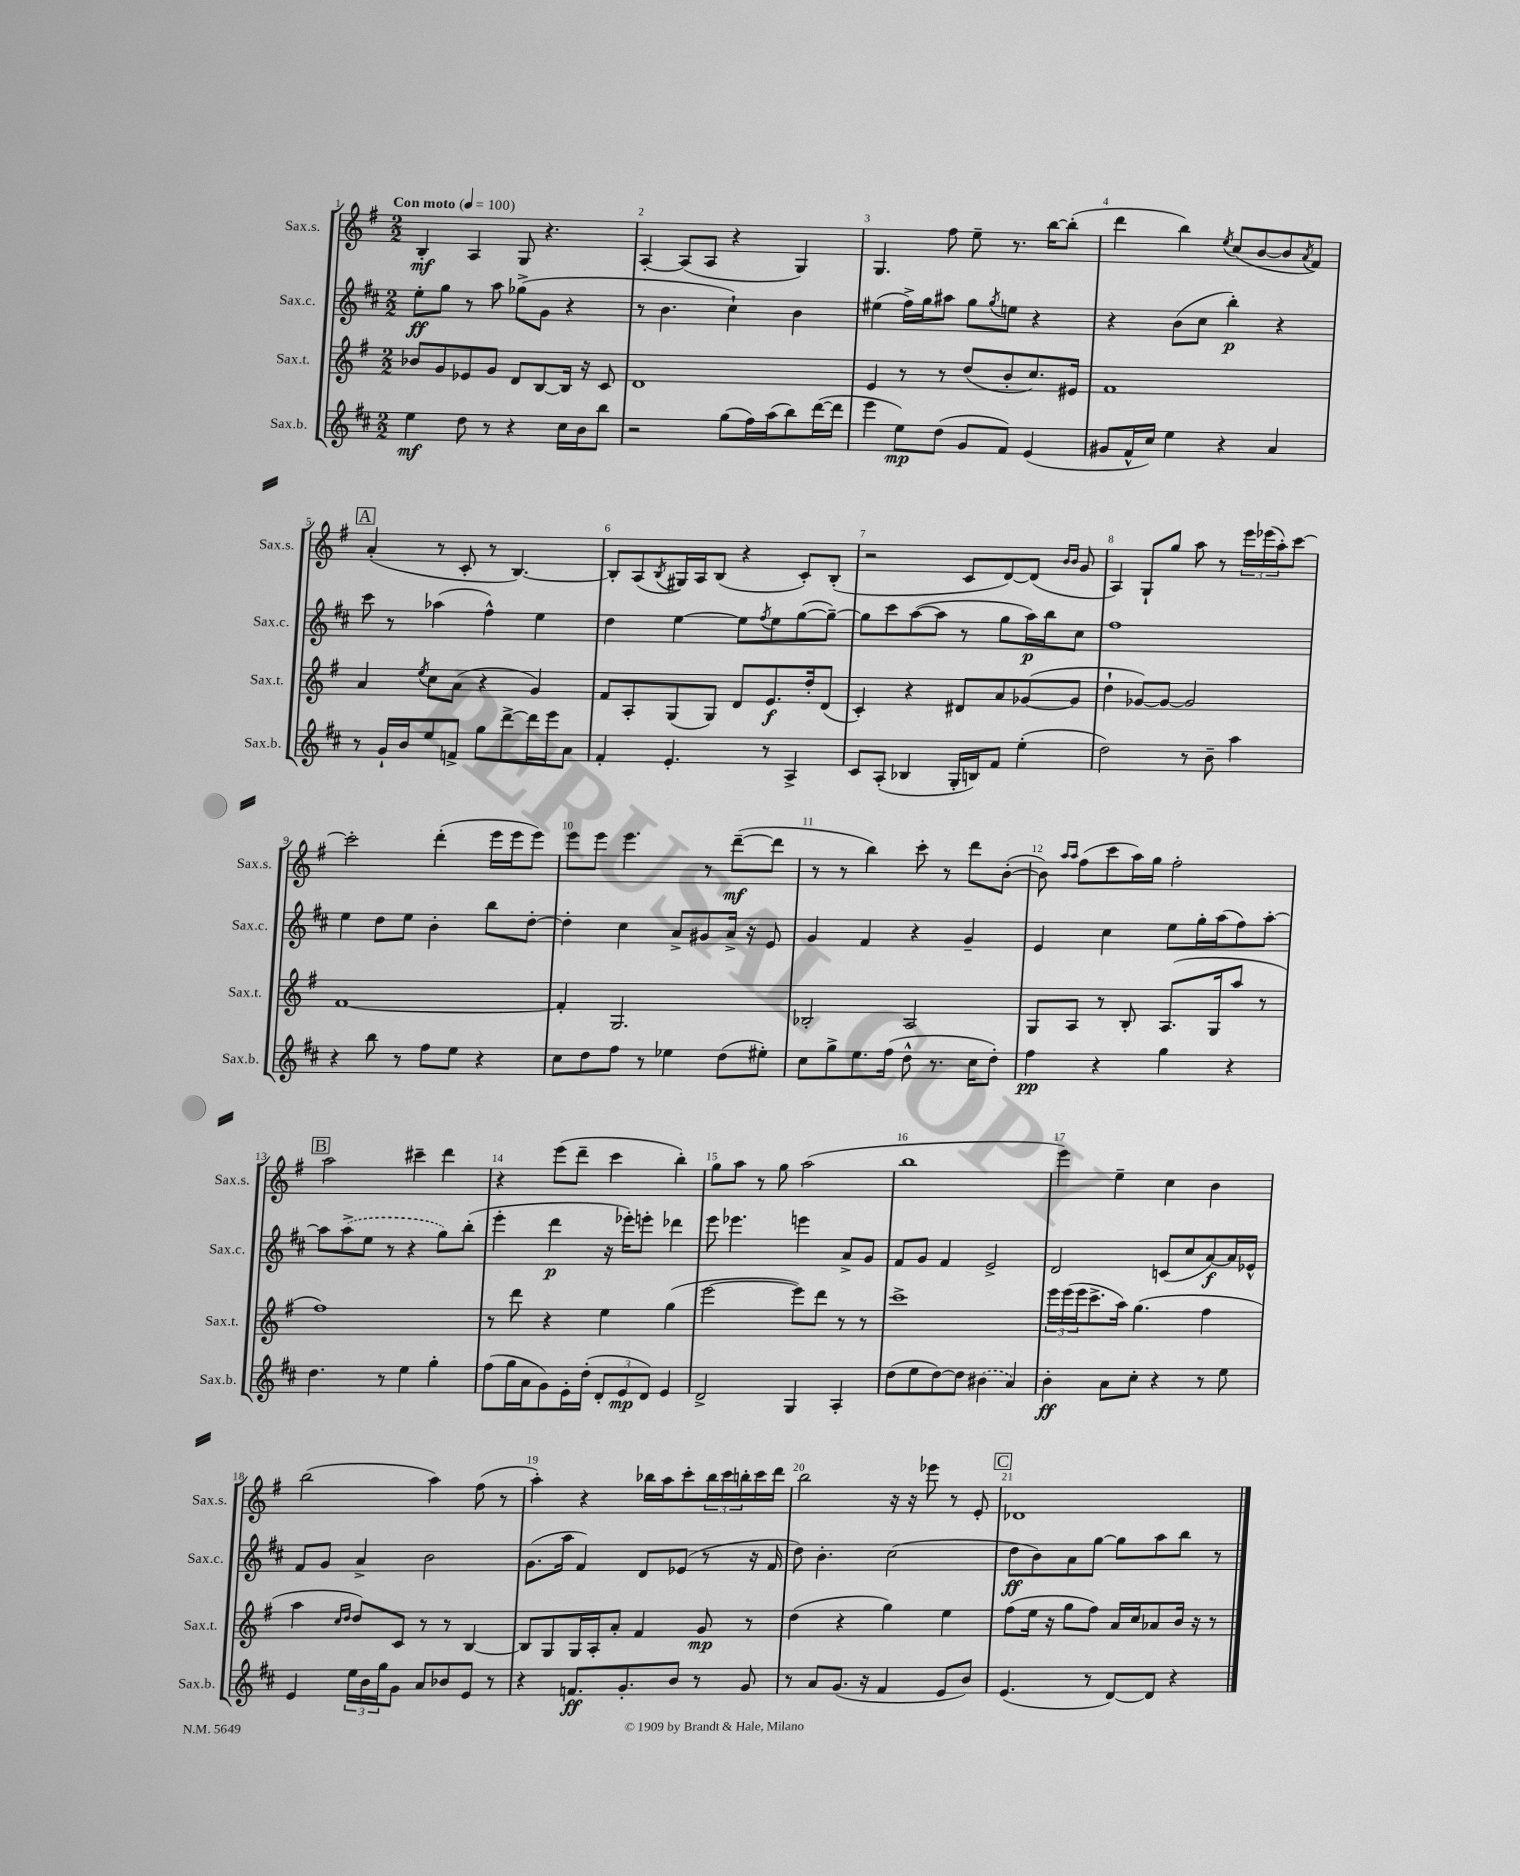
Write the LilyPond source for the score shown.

<<
\new StaffGroup <<
\new Staff = "s0" \with { instrumentName = "Sax.s." shortInstrumentName = "Sax.s." } {
    \clef treble \key g \major \numericTimeSignature \time 2/2 \tempo "Con moto" 4 = 100
    b4-.\mf a4 g8 r4. |
    a4~-. a8( a8 r4 g4) |
    g4. fis''8 e''8-- r8. b''16~ b''8-.( |
    d'''4 b''4) \acciaccatura { e''8 } c''8( b'8~ b'8 \acciaccatura { a'8 } fis'8) |
    \mark \markup { \box "A" } a'4-.( r8 c'8-. r8 b4.~) |
    b8-. a8( \acciaccatura { b8 } gis16) a16 b8( r4 c'8-.) b8-.( |
    r2 c'8 d'8~) d'8( \grace { b'16 b'16 } g'8 |
    a4) g8-! g''8 a''8 r8 \tuplet 3/2 { e'''16 ees'''16( a''16-.) } c'''8~ |
    c'''2-. d'''4-.( e'''16 e'''16 e'''8) |
    e'''8 e'''8 e'''4. r8 d'''8~--\mf( d'''8 |
    r8 r8 b''4) c'''8-. r8 d'''8 b'8~-.( |
    b'8) \grace { a''16 a''16 } fis''8( c'''8 a''16) g''16 fis''2-. |
    \mark \markup { \box "B" } a''2 cis'''4-- d'''4 |
    r4 e'''8( d'''8-- c'''4 b''4-.) |
    g''8 a''8 r8 g''8 a''2( |
    b''1 |
    e'''4) e''4-- c''4 b'4 |
    b''2( a''4) fis''8( r8 |
    a''4-.) r4 bes''16 a''16 c'''8-. \tuplet 3/2 { bes''16 c'''16 b''16-. } c'''16 d'''16 |
    b''2 r16 r16 ees'''8 r8 e'8-. |
    \mark \markup { \box "C" } des'1 \bar "|." |
}
\new Staff = "s1" \with { instrumentName = "Sax.c." shortInstrumentName = "Sax.c." } {
    \clef treble \key d \major \numericTimeSignature \time 2/2
    e''8-.\ff g''8 r8 a''8 ges''8->( g'8 r4 |
    r8 b'4. cis''4-!) b'4 |
    eis''4( fis''16->) g''16 ais''8 g''8 \acciaccatura { g''8 } e''8 r4 |
    r4 b'8( cis''8 b''4-.\p) r4 |
    \mark \markup { \box "A" } cis'''8 r8 aes''4( fis''4-^) e''4 |
    d''4 e''4~ e''8 \acciaccatura { fis''8 } e''8 g''8~( g''8~--) |
    g''8 cis'''8 a''8~( a''8 r8 g''8 a''16\p) b''16 cis''8 |
    fis''1 |
    e''4 d''8 e''8 b'4-. b''8 d''8~-. |
    d''4-. cis''4 a'8-> gis'8 a'16-> r16 e'8 |
    g'4 fis'4 r4 g'4-- |
    e'4 cis''4 e''8 g''16-. a''16( fis''8) a''8~-. |
    \mark \markup { \box "B" } a''8 \once \slurDashed a''8->( e''8 r8 r4 g''8) b''8-.( |
    e'''4-. d'''4\p r16 ees'''16-.) e'''8-. des'''4 |
    e'''8 ees'''4. e'''4 a'8-> g'8 |
    fis'8 g'8 fis'4 e'2-> |
    d'2 c'8( cis''8 a'8~\f) a'16 ees'16-^ |
    fis'8 g'8 a'4-> b'2 |
    g'8.( a''16 fis'4) d'8 ees'8( r8 r16 fis'16 |
    d''8) b'4.-. cis''2( |
    \mark \markup { \box "C" } d''8\ff b'8) a'8 g''8~ g''8 a''8 b''8 r8 \bar "|." |
}
\new Staff = "s2" \with { instrumentName = "Sax.t." shortInstrumentName = "Sax.t." } {
    \clef treble \key g \major \numericTimeSignature \time 2/2
    bes'8 g'8 ees'8 g'8 d'8 b8~ b16 r16 c'8 |
    d'1 |
    e'4 r8 r8 d''8( b'8-. c''8.) eis'16 |
    fis'1 |
    \mark \markup { \box "A" } a'4 \acciaccatura { e''8 } c''8 a'8( r4 g'4) |
    fis'8 a8-. g8( g8) d'8 e'8.\f d''16-. d'8( |
    c'4-.) r4 dis'8 a'8 ges'8~( ges'8 |
    d''4-! ges'8~) ges'8~ ges'2 |
    fis'1~ |
    fis'4-. g2. |
    bes2-. a2 |
    g8 a8 r8 b8-. a8.( g16 a''8 r8 |
    \mark \markup { \box "B" } fis''1) |
    r8 d'''8 r4 e''4 g''4( |
    e'''2~ e'''8) d'''8 r8 r8 |
    c'''1-> |
    \tuplet 3/2 { e'''16 e'''16( e'''16 } c'''8.-> a''16) g''4.( fis''4 |
    a''4 \grace { c''16 d''16 } d''8) c'8 r8 r8 b4~ |
    b8 g8 g16 a16-. a'8-. fis'4 g'8\mp r8 |
    d''4( r4 g''4) e''4 |
    \mark \markup { \box "C" } fis''8( e''16 r16 g''8 fis''8) a'16 c''16 aes'8 b'16 r16 r8 \bar "|." |
}
\new Staff = "s3" \with { instrumentName = "Sax.b." shortInstrumentName = "Sax.b." } {
    \clef treble \key d \major \numericTimeSignature \time 2/2
    e''4\mf d''8 r8 r4 cis''16 b'16 b''8 |
    r2 g''8( fis''16) a''16( b''8) d'''16~( d'''16 |
    e'''4 e''8\mp) d''8( g'8 fis'8) e'4( |
    gis'8 fis'16-^ cis''16) e''4 r4 a'4 |
    \mark \markup { \box "A" } r8 g'16-! b'16 e''8 f'8-> g''8 d'''8~-> d'''16 e'''16 a'8 |
    fis'4-. e'4.-. r8 a4-> |
    cis'8 a8-.( bes4 g16-. b16) fis'8 e''4-.( |
    d''2) r8 b'8-- a''4 |
    r4 b''8 r8 fis''8 e''8 r4 |
    cis''8 d''8 fis''8 r8 ees''4 d''8( eis''8-.) |
    cis''8 g''8-> e''8. fis''16( d''8-^ r8. cis''16 d''8-.) |
    fis''4\pp r4 g''4 r4 |
    \mark \markup { \box "B" } d''4. r8 e''4 g''4-. |
    fis''8( g''16 a'16 g'8) e'16-. d''16-.( \tuplet 3/2 { d'8-. e'8\mp d'8) } e'4 |
    d'2-> g4 a4-. |
    d''8( e''8 d''8~) d''8 \once \slurDashed bis'4( a'4) |
    b'4-.\ff a'8 cis''8-. r4 r8 e''8 |
    e'4 \tuplet 3/2 { e''16 b'16 g''16 } g'8 a'8 bes'8 e'8 r8 |
    r4 f'8.\ff g'8.-. b'8 r8 g'8 |
    r8 a'8 g'8.( r16 fis'4 e'8 b'8) |
    \mark \markup { \box "C" } e'4.( r8 d'8~) d'8 r4 \bar "|." |
}
>>
>>
\layout { \context { \Score \override BarNumber.break-visibility = ##(#f #t #t) barNumberVisibility = #all-bar-numbers-visible } }
